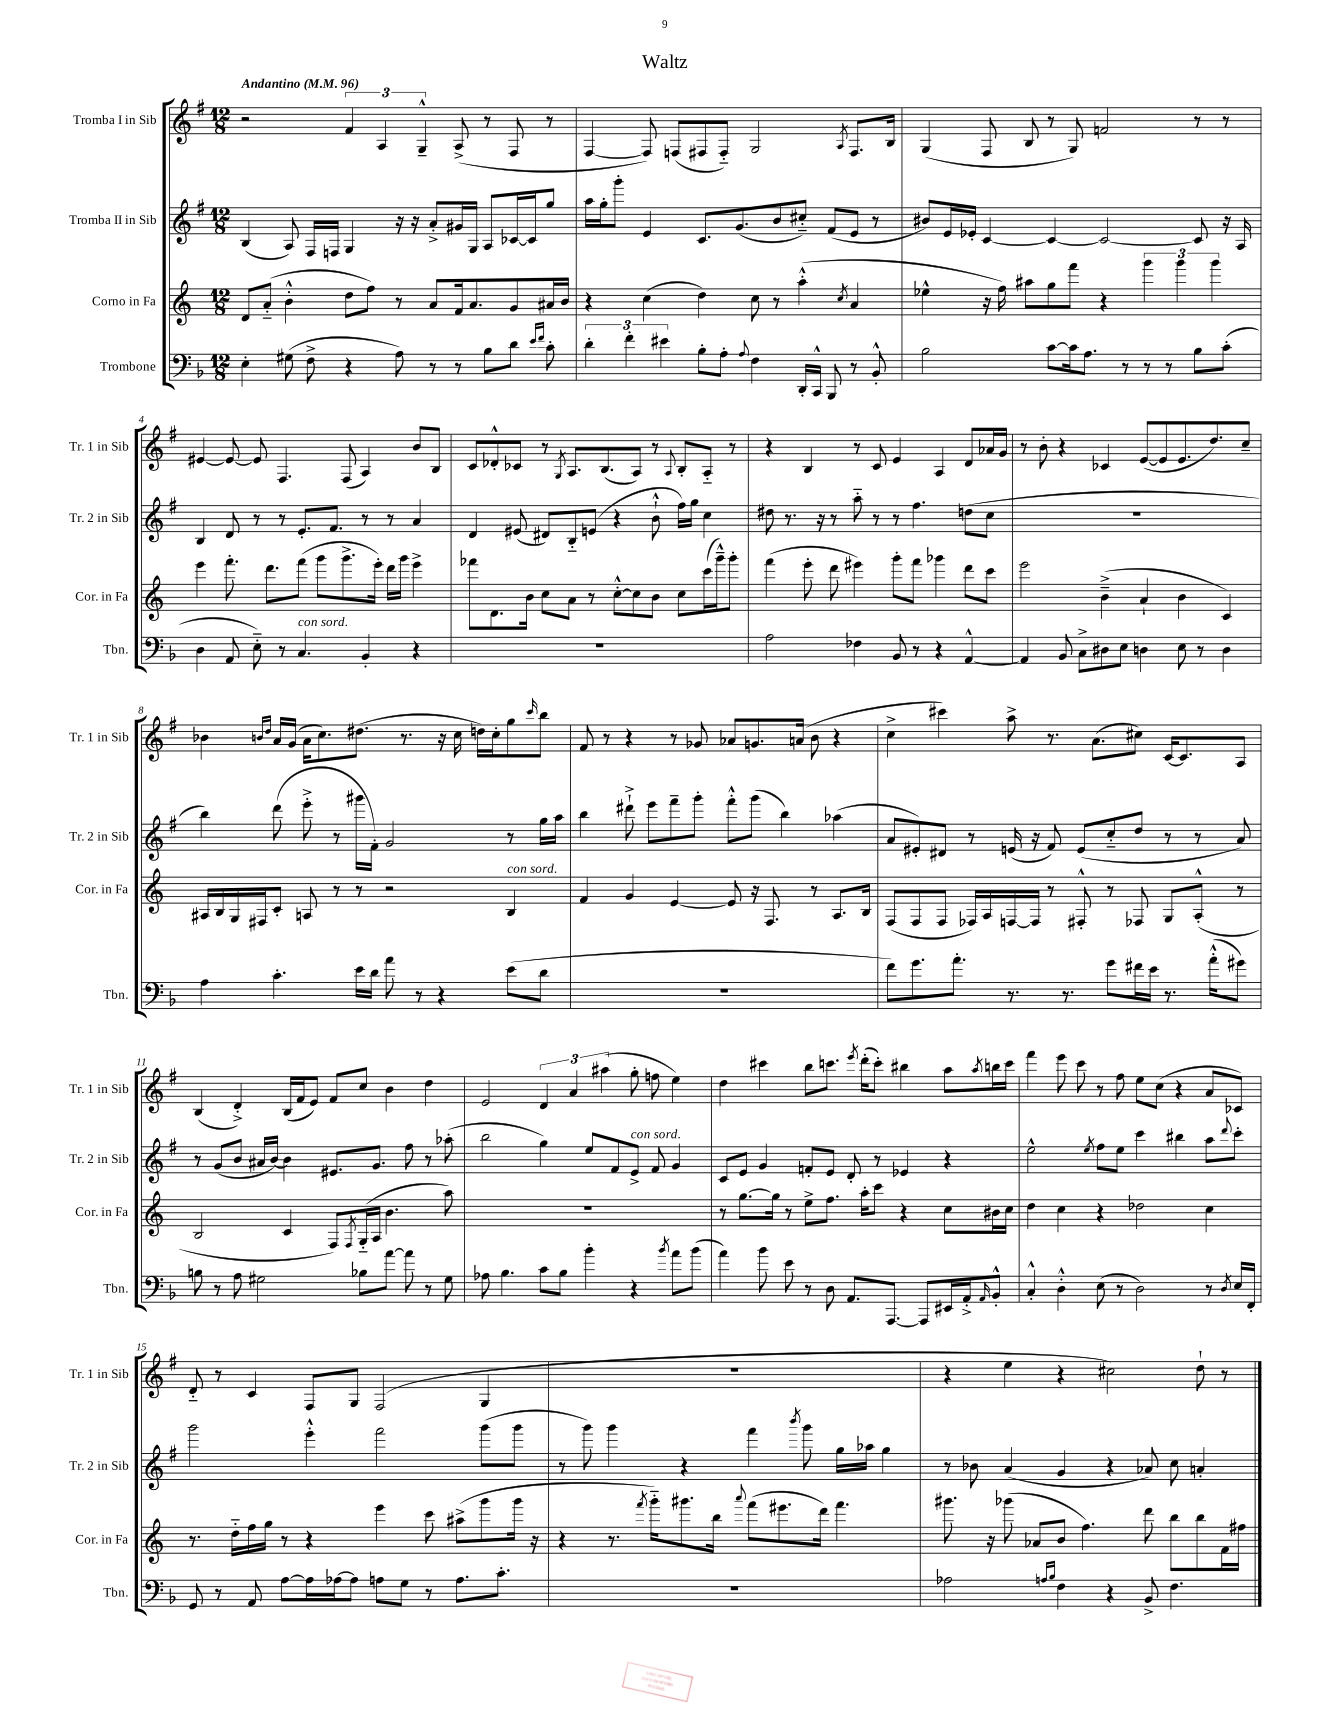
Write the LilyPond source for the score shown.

\header { title = "Waltz" }
<<
\new StaffGroup <<
\new Staff = "s0" \with { instrumentName = "Tromba I in Sib" shortInstrumentName = "Tr. 1 in Sib" } {
    \clef treble \key g \major \numericTimeSignature \time 12/8 \tempo "Andantino" 4 = 96
    r2 \tuplet 3/2 { fis'4 a4 g4---^ } a8->( r8 fis8 r8 |
    fis4~ fis8) f8( fis8 fis8-_) g2 \acciaccatura { a8 } fis8. b16 |
    g4( fis8 b8 r8 g8) f'2 r8 r8 |
    eis'4~ eis'8~ eis'8 fis4. fis8( a4) b'8 b8 |
    c'8 des'8-.-^ ces'8 r8 \acciaccatura { g8 } a8. b8.( a8) r8 \appoggiatura { a8 } b8-. a8-_ r8 |
    r4 b4 r8 c'8 e'4 a4 d'8 aes'16 g'16 |
    r8 b'8-. r4 ces'4 e'8~( e'8 e'8. d''8.) c''8-- |
    bes'4 \grace { b'16 d''16 } a'16 g'16( a'16 c''8.) dis''8.( r8. r16 c''16 d''16) c''16-. g''8 \grace { c'''16 } b''8 |
    fis'8 r8 r4 r8 ges'8 aes'8 g'8. a'16( b'8 r4 |
    c''4-> cis'''4) a''8-> r8. a'8.( cis''8) c'16~ c'8. a8 |
    b4( d'4-.->) b16( fis'16 e'8) fis'8 c''8 b'4 d''4 |
    e'2 \tuplet 3/2 { d'4 a'4 ais''4( } g''8-. f''8 e''4) |
    d''4 cis'''4 b''8 c'''8. \acciaccatura { e'''8 } d'''16-.( c'''8-.) bis''4 a''8 \acciaccatura { a''8 } b''16 c'''16 |
    fis'''4 e'''8 c'''8 r8 fis''8 e''8 c''8( r4 a'8 ces'8) |
    d'8-_ r8 c'4 fis8 g8 fis2( g4 |
    R1. |
    r4 e''4 r4 cis''2) d''8-! r8 \bar "|." |
}
\new Staff = "s1" \with { instrumentName = "Tromba II in Sib" shortInstrumentName = "Tr. 2 in Sib" } {
    \clef treble \key g \major \numericTimeSignature \time 12/8
    b4( a8) fis16 f16 g4 r16 r16 a'8-.-> gis'16 g16 a8 ces'16~ ces'16 g''8 |
    a''16 g''16-. g'''8-. e'4 c'8. g'8.( b'8 cis''8-_) fis'8( e'8 r8 |
    bis'8) e'16 ees'16-. c'4~ c'4~ c'2~ c'8 r16 a16 |
    b4 d'8 r8 r8 e'8.-. fis'8. r8 r8 a'4 |
    d'4 eis'8( dis'8) b8-_ e'8( r4 b'8-!-^ fis''16) g''16 c''4 |
    dis''8 r8. r16 r8 a''8-_ r8 r8 fis''4. d''8( c''8 |
    R1. |
    b''4) d'''8( e'''8-.-> r8 gis'''16 fis'16-.) g'2 r8 g''16 a''16 |
    b''4 dis'''8-!-> e'''8 fis'''8-- g'''8-. fis'''8-.-^ g'''8( b''4) aes''4( |
    a'8 eis'8-.) dis'8 r8 e'16( r16 fis'8) e'8( c''8-_ d''8 r8 r8 a'8) |
    r8 g'8( b'8 ais'16 b'16~) b'4 eis'8. g'8. fis''8 r8 aes''8-.( |
    b''2 g''4) e''8 fis'8 e'8->^\markup { \italic "con sord." } fis'8 g'4 |
    c'8 e'8 g'4 f'8-. e'8 d'8-. r8 ees'4 r4 |
    e''2-^ \acciaccatura { e''8 } fis''8 e''8 c'''4 bis''4 a''8 \appoggiatura { d'''8 } c'''8-. |
    g'''2 e'''4-.-^ fis'''2 g'''8( g'''8 |
    r8 g'''8) g'''4 r4 fis'''4 \acciaccatura { b'''8 } g'''8 g''16 aes''16 g''4 |
    r8 bes'8 a'4( g'4 r4 aes'8) c''8 a'4-. \bar "|." |
}
\new Staff = "s2" \with { instrumentName = "Corno in Fa" shortInstrumentName = "Cor. in Fa" } {
    \clef treble \key c \major \numericTimeSignature \time 12/8
    d'8 a'8-_( b'4-.-^ d''8 f''8) r8 a'8 f'16 a'8. g'8 ais'16 b'16 |
    r4 c''4( d''4) c''8 r8 a''4-.-^( \acciaccatura { c''8 } a'4 |
    ees''4-^ r16 f''16) ais''8 g''8 f'''8 r4 \tuplet 3/2 { g'''4 g'''4 g'''4 } |
    e'''4 f'''8.-. d'''8. f'''8( g'''8 g'''8.-> e'''16-.) d'''16 g'''16 e'''4-> |
    fes'''8 d'8. b'16 c''8 a'8 r8 c''8~-.-^ c''8 b'8 c''8 c'''16( g'''16---^) g'''8-. |
    f'''4( e'''8-. d'''8 eis'''4) g'''8-. f'''8 ges'''4 d'''8 c'''8 |
    e'''2 b'4--->( a'4-! b'4 c'4) |
    ais16 b16 g16 fis16 c'8-. a8 r8 r8 r2 b4^\markup { \italic "con sord." } |
    f'4 g'4 e'4~ e'8 r16 f8. r8 a8. b16 |
    f8( f8 f8 fes16) a16 f16~ f16 r8 fis8-.-^ r8 fes8 g8 a8-.-^( r8 |
    b2 c'4 f8) \acciaccatura { f8 } g16-_( a16 b'4. a''8) |
    R1. |
    r8 g''8.~ g''16 r8 e''8-> f''8. a''16-. c'''8 r4 c''8 bis'16 c''16 |
    d''4 c''4 r4 des''2 c''4 |
    r8. d''16-_ f''16 g''16 r8 r4 e'''4 c'''8 ais''8->( g'''8 g'''16 r16 |
    r4 r8. \acciaccatura { f'''8 } g'''16-_) gis'''8. b''16 \appoggiatura { a'''8 } f'''8( eis'''8. d'''16) f'''4. |
    gis'''8. r16 ges'''8( aes'8 b'8 f''4.) d'''8 b''8 b''8 f'16 fis''16 \bar "|." |
}
\new Staff = "s3" \with { instrumentName = "Trombone" shortInstrumentName = "Tbn." } {
    \clef bass \key f \major \numericTimeSignature \time 12/8
    e4-. gis8( f8-> r4 a8) r8 r8 bes8 d'8 \grace { e'16 f'16 } c'8-. |
    \tuplet 3/2 { d'4-. f'4-. eis'4 } bes8-. a8-. \appoggiatura { a8 } f4 d,16-. c,16-^ bes,,8 r8 bes,8-.-^ |
    bes2 c'8~ c'16 a8. r8 r8 r8 bes8 c'8-.( |
    d4 a,8 e8-_) r8 c4.^\markup { \italic "con sord." } bes,4-. r4 |
    R1. |
    a2 fes4 bes,8 r8 r4 a,4~-^ |
    a,4 bes,8 c8-> dis8 e8 d4 e8 r8 d4 |
    a4 c'4.-. e'16 d'16 a'8 r8 r4 e'8( d'8 |
    R1. |
    f'8) g'8. a'8.-. r8. r8. g'8 fis'16 e'16 r8. a'16-.-^( gis'8) |
    b8 r8 a8 gis2 bes8 a'8~ a'8 r8 gis8 |
    aes8 bes4. c'8 bes8 bes'4-. r4 \acciaccatura { bes'8 } a'8 bes'8( |
    a'4) bes'8 e'8 r8 d8 a,8. a,,8.~ a,,8 eis,16 a,16-.-> \grace { a,16 } bes,8-.-^ |
    c4-.-^ d4-.-^ e8( r8 d2) r8 \acciaccatura { d8 } e16 f,16-. |
    g,8 r8 a,8 a8~ a16 aes16~ aes8 a8 g8 r8 a8. c'8.-. |
    R1. |
    aes2 \grace { a16 bes16 } f4 r4 bes,8-> f4. \bar "|." |
}
>>
>>
